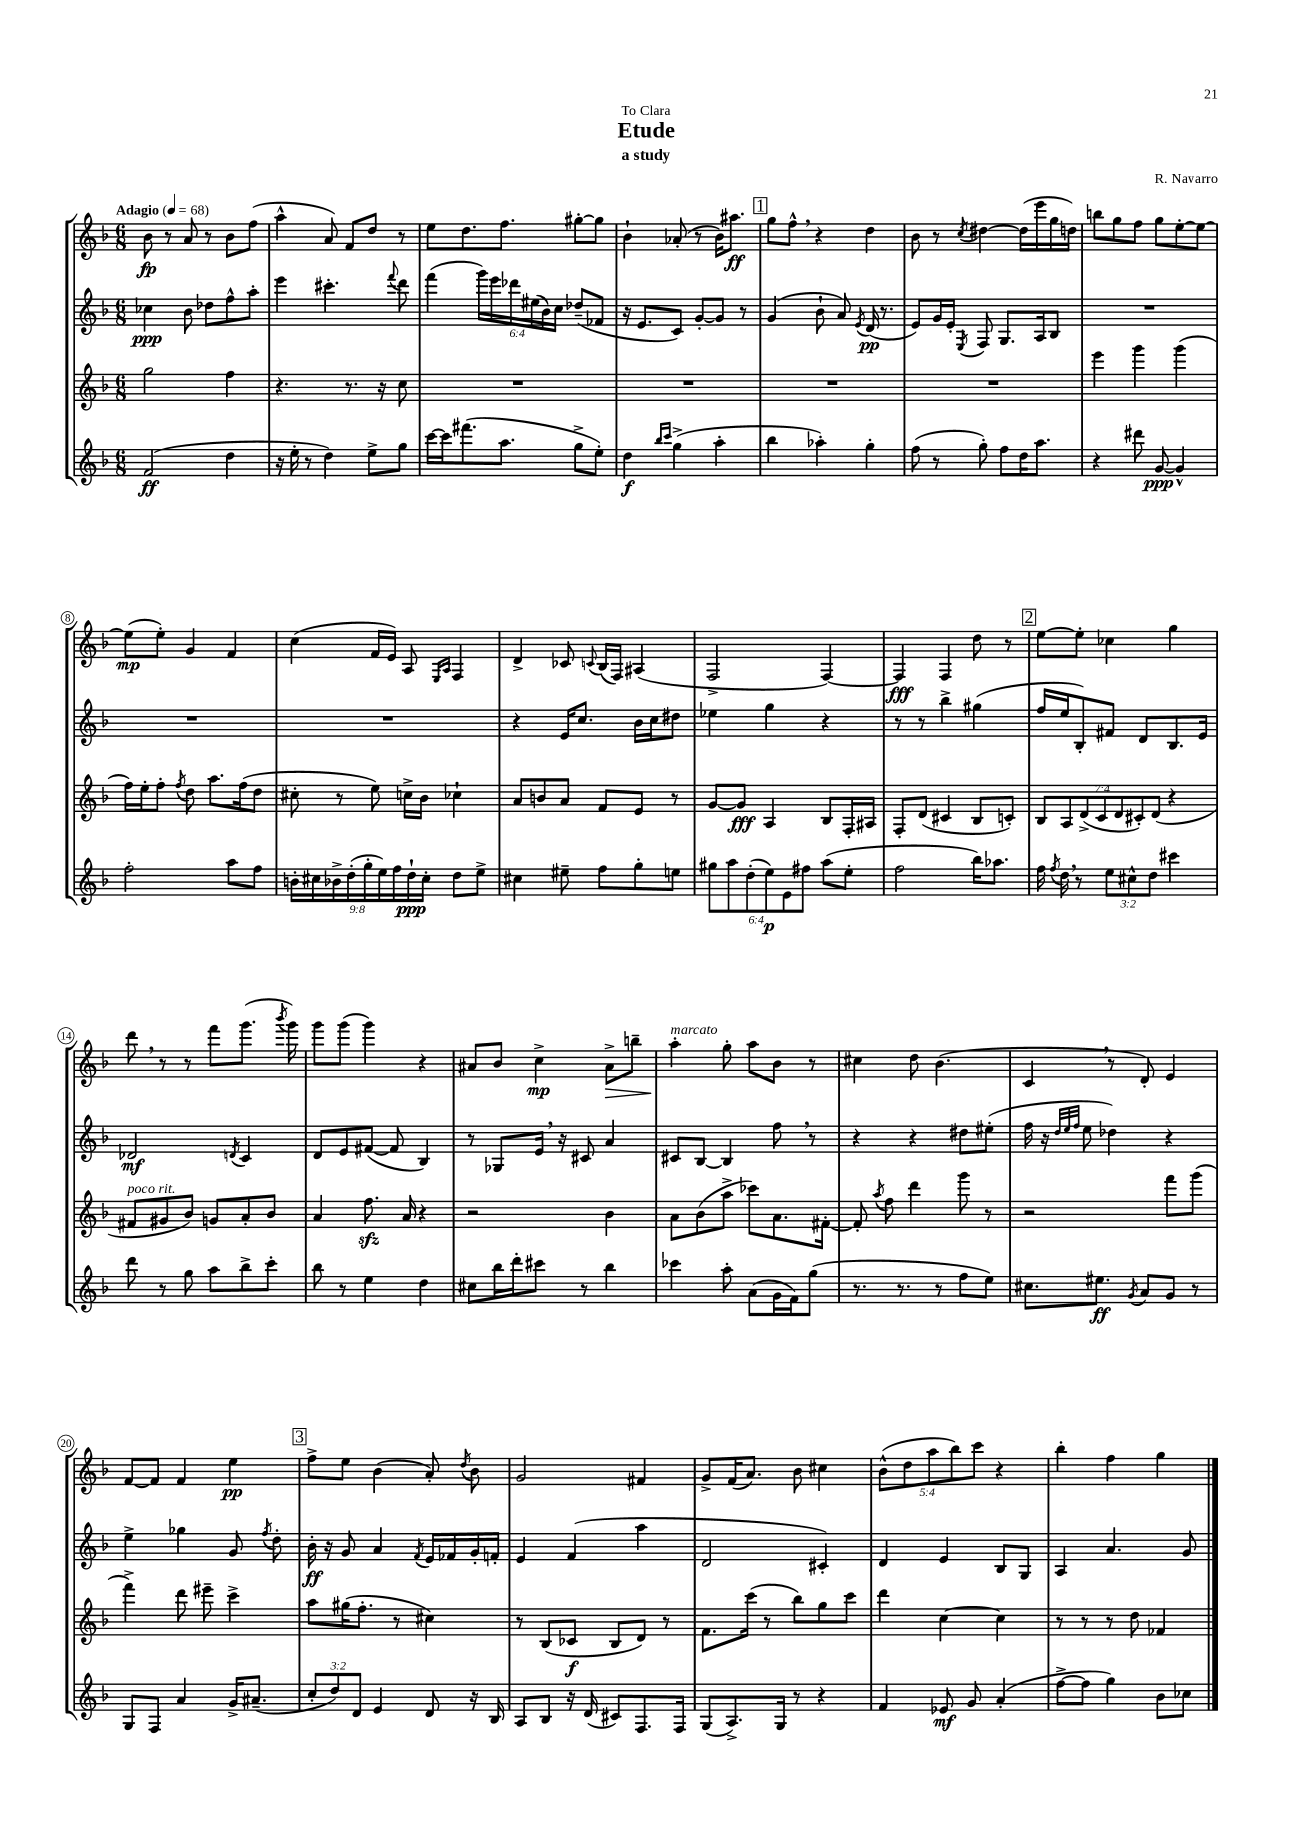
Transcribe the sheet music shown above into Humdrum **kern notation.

**kern	**dynam	**kern	**dynam	**kern	**dynam	**kern	**dynam
*part4	*part4	*part3	*part3	*part2	*part2	*part1	*part1
*staff4	*staff4	*staff3	*staff3	*staff2	*staff2	*staff1	*staff1
*clefG2	*	*clefG2	*	*clefG2	*	*clefG2	*
*k[b-]	*	*k[b-]	*	*k[b-]	*	*k[b-]	*
*M6/8	*	*M6/8	*	*M6/8	*	*M6/8	*
*MM68	*	*MM68	*	*MM68	*	*MM68	*
=1	=1	=1	=1	=1	=1	=1	=1
!	!	!	!	!	!	!LO:TX:a:B:t=Adagio	!
(2f/	ff	2gg\	.	4cc-X\	ppp	8b-\	fp
.	.	.	.	.	.	8r	.
.	.	.	.	8b-\	.	8a/	.
.	.	.	.	8dd-X\L	.	8r	.
4dd\	.	4ff\	.	8ff^^\	.	8b-\L	.
.	.	.	.	8aa'\J	.	(8ff\J	.
=2	=2	=2	=2	=2	=2	=2	=2
16r	.	4.r	.	4eee\	.	4aa^^\	.
16ee'\	.	.	.	.	.	.	.
8r	.	.	.	.	.	.	.
4dd\)	.	.	.	4.ccc#X'\	.	8a/)	.
.	.	8.r	.	.	.	8f/L	.
8ee^\L	.	.	.	.	.	8dd/J	.
.	.	16r	.	.	.	.	.
.	.	.	.	8qqfff/	.	.	.
8gg\J	.	8cc\	.	8ddd\	.	8r	.
=3	=3	=3	=3	=3	=3	=3	=3
[16ccc\LL	.	2.r	.	(4fff\	.	8ee\L	.
16ccc\J]	.	.	.	.	.	.	.
(8.fff#X\	.	.	.	.	.	8.dd\	.
.	.	.	.	24ggg\LL)	.	.	.
.	.	.	.	24eee\	.	.	.
8.aa\J	.	.	.	.	.	8.ff\J	.
.	.	.	.	24ddd-X\	.	.	.
.	.	.	.	(24ee#X\	.	.	.
.	.	.	.	24b-\)	.	.	.
.	.	.	.	24cc\JJ	.	.	.
8gg^\L	.	.	.	(8dd-X~/L	.	[8gg#X'\L	.
8ee'\J)	.	.	.	8f-X/J	.	8gg#\J]	.
=4	=4	=4	=4	=4	=4	=4	=4
4dd\	f	2.r	.	16r	.	4b-`\	.
.	.	.	.	8.e/L	.	.	.
16qqbb-/LL	.	.	.	.	.	.	.
16qqccc/JJ	.	.	.	.	.	.	.
(4gg^\	.	.	.	8c/J)	.	(8a-X'/	.
.	.	.	.	[8g'/L	.	8r	.
4aa'\	.	.	.	8g/J]	.	16b-\KL)	.
.	.	.	.	.	.	8.aa#X\J	ff
.	.	.	.	8r	.	.	.
!!LO:REH:place=s1:t=1
=5	=5	=5	=5	=5	=5	=5	=5
4bb-\	.	2.r	.	(4g/	.	8gg\L	.
.	.	.	.	.	.	8ff^^,\J	.
4aa-X'\)	.	.	.	8b-`\	.	4r	.
.	.	.	.	8a/)	.	.	.
.	.	.	.	8qe/	.	.	.
4gg'\	.	.	.	(16d/	pp	4dd\	.
.	.	.	.	8.r	.	.	.
=6	=6	=6	=6	=6	=6	=6	=6
(8ff\	.	2.r	.	8e/L)	.	8b-\	.
8r	.	.	.	16g/L	.	8r	.
.	.	.	.	16e'/JJ	.	.	.
.	.	.	.	8qE/	.	8qcc/	.
8gg'\)	.	.	.	8F/	.	[4dd#X\	.
8ff\L	.	.	.	8.G/L	.	.	.
16dd\K	.	.	.	.	.	(16dd#\LL]	.
8.aa\J	.	.	.	16A/k	.	16eee\	.
.	.	.	.	8B-/J	.	16gg\	.
.	.	.	.	.	.	16ddn\JJ)	.
=7	=7	=7	=7	=7	=7	=7	=7
4r	.	4eee\	.	2.r	.	8bbn\L	.
.	.	.	.	.	.	8gg\	.
8ddd#X\	.	4ggg\	.	.	.	8ff\J	.
[8g/	ppp	.	.	.	.	8gg\L	.
4g^^/]	.	(4ggg\	.	.	.	[8ee'\	.
.	.	.	.	.	.	8ee\J_	.
!!LO:LB:g=z
=8	=8	=8	=8	=8	=8	=8	=8
2ff'\	.	16ff\LL)	.	2.r	.	(8ee\L]	mp
.	.	16ee'\J	.	.	.	.	.
.	.	8ff'\J	.	.	.	8ee'\J)	.
.	.	8qff/	.	.	.	.	.
.	.	8dd\	.	.	.	4g/	.
.	.	8.aa\L	.	.	.	.	.
8aa\L	.	.	.	.	.	4f/	.
.	.	(16ff\k	.	.	.	.	.
8ff\J	.	8dd\J	.	.	.	.	.
=9	=9	=9	=9	=9	=9	=9	=9
18bn'\LL	.	8cc#X'\	.	2.r	.	(4cc\	.
18cc#X\	.	.	.	.	.	.	.
18b-X^\	.	.	.	.	.	.	.
.	.	8r	.	.	.	.	.
(18dd'\	.	.	.	.	.	.	.
18gg'\	.	.	.	.	.	.	.
.	.	8ee\)	.	.	.	16f/LL	.
18ee\)	.	.	.	.	.	.	.
.	.	.	.	.	.	16e/JJ)	.
18ff\	.	.	.	.	.	.	.
.	.	16ccn^\LL	.	.	.	8A/	.
18dd`\	ppp	.	.	.	.	.	.
.	.	16b-\JJ	.	.	.	.	.
18cc#'\JJ	.	.	.	.	.	.	.
.	.	.	.	.	.	16qqE/LL	.
.	.	.	.	.	.	16qqA/JJ	.
8dd\L	.	4cc-X`\	.	.	.	4F/	.
8ee^\J	.	.	.	.	.	.	.
=10	=10	=10	=10	=10	=10	=10	=10
4cc#X\	.	8a/L	.	4r	.	4d^/	.
.	.	8bn/	.	.	.	.	.
8ee#X~\	.	8a/J	.	16e/KL	.	8c-X/	.
.	.	.	.	8.cc/J	.	.	.
.	.	.	.	.	.	8qqcn/	.
8ff\L	.	8f/L	.	.	.	(16B-/LL	.
.	.	.	.	.	.	16F/JJ)	.
8gg'\	.	8e/J	.	16b-\LL	.	(4A#X/	.
.	.	.	.	16cc\J	.	.	.
8een\J	.	8r	.	8dd#X\J	.	.	.
=11	=11	=11	=11	=11	=11	=11	=11
12gg#X\L	.	[8g/L	.	4ee-X\	.	2F^/	.
12aa\	.	.	.	.	.	.	.
.	.	8g/J]	fff	.	.	.	.
(12dd'\	.	.	.	.	.	.	.
12ee\)	p	4A/	.	4gg\	.	.	.
12e\	.	.	.	.	.	.	.
12ff#X\J	.	.	.	.	.	.	.
(8aa\L	.	8B-/L	.	4r	.	[4F/)	.
8ee'\J	.	16F'/L	.	.	.	.	.
.	.	16A#X/JJ	.	.	.	.	.
=12	=12	=12	=12	=12	=12	=12	=12
2ff\	.	8F'/L	.	8r	.	4F/]	fff
.	.	(8d/J	.	8r	.	.	.
.	.	4c#X/	.	4bb-^\	.	4F/	.
16bb-\KL)	.	8B-/L	.	(4gg#X\	.	8dd\	.
8.aa-X\J	.	.	.	.	.	.	.
.	.	8cn'/J)	.	.	.	8r	.
!!LO:REH:place=s1:t=2
=13	=13	=13	=13	=13	=13	=13	=13
16ff\	.	14B-/L	.	16ff/LL	.	[8ee\L	.
8qff/	.	.	.	.	.	.	.
16dd,\	.	.	.	16ee/J	.	.	.
.	.	14A/	.	.	.	.	.
8r	.	.	.	8B-'/)	.	8ee'\J]	.
.	.	(14d^/	.	.	.	.	.
.	.	14c/	.	.	.	.	.
12ee\L	.	.	.	8f#X/J	.	4cc-X\	.
.	.	14d/	.	.	.	.	.
12cc#X^^\	.	.	.	.	.	.	.
.	.	14c#X'/)	.	.	.	.	.
.	.	.	.	8d/L	.	.	.
12dd\J	.	.	.	.	.	.	.
.	.	(14d/J	.	.	.	.	.
4ccc#X\	.	4r	.	8.B-/	.	4gg\	.
.	.	.	.	16e/Jk	.	.	.
!!LO:LB:g=z
=14	=14	=14	=14	=14	=14	=14	=14
!	!	!LO:TX:a:i:t=poco rit.	!	!	!	!	!
8ddd\	.	8f#X/L	.	2d-X/	mf	8ddd,\	.
8r	.	8g#X/	.	.	.	8r	.
8gg\	.	8b-/J)	.	.	.	8r	.
8aa\L	.	8gn/L	.	.	.	8fff\L	.
.	.	.	.	8qdn/	.	.	.
8bb-^\	.	8a'/	.	4c/	.	(8.ggg\J	.
8ccc'\J	.	8b-/J	.	.	.	.	.
.	.	.	.	.	.	8qbbb-/	.
.	.	.	.	.	.	16ggg\)	.
=15	=15	=15	=15	=15	=15	=15	=15
8bb-\	.	4a/	.	8d/L	.	8ggg\L	.
8r	.	.	.	8e/	.	(8ggg\J	.
4ee\	.	8.ffzz\	.	([8f#X/J	.	4ggg\)	.
.	.	.	.	8f#/]	.	.	.
.	.	16a/	.	.	.	.	.
4dd\	.	4r	.	4B-/)	.	4r	.
=16	=16	=16	=16	=16	=16	=16	=16
8cc#X\L	.	2r	.	8r	.	8a#X/L	.
16bb-\L	.	.	.	8G-X/L	.	8b-/J	.
16ddd'\J	.	.	.	.	.	.	.
8ccc#X\J	.	.	.	16e,/Jk	.	4cc^\	mp
.	.	.	.	16r	.	.	.
8r	.	.	.	8c#X/	.	.	.
!	!	!	!	!	!	!	!LO:HP:b
4bb-\	.	4b-\	.	4a/	.	8a#^\L	>
.	.	.	.	.	.	8bbn~\J	.
=17	=17	=17	=17	=17	=17	=17	=17
!	!	!	!	!	!	!LO:TX:a:i:t=marcato	!
4ccc-X\	.	8a\L	.	8c#X/L	.	4aa'\	.
.	.	(8b-\	.	[8B-/J	.	.	.
8aa'\	.	8aa^\J	.	4B-/]	.	8gg'\	]
(8a\L	.	8ccc-X\L)	.	.	.	8aa\L	.
16g\L	.	8.a\	.	8ff,\	.	8b-\J	.
16f\J)	.	.	.	.	.	.	.
(8gg\J	.	.	.	8r	.	8r	.
.	.	[16f#X'\Jk	.	.	.	.	.
=18	=18	=18	=18	=18	=18	=18	=18
8.r	.	8f#'/]	.	4r	.	4cc#X\	.
.	.	8qaa/	.	.	.	.	.
.	.	8ff\	.	.	.	.	.
8.r	.	.	.	.	.	.	.
.	.	4ddd\	.	4r	.	8dd\	.
8r	.	.	.	.	.	(4.b-\	.
8ff\L	.	8ggg\	.	8dd#X\L	.	.	.
8ee\J)	.	8r	.	(8ee#X'\J	.	.	.
=19	=19	=19	=19	=19	=19	=19	=19
8.cc#X\L	.	2r	.	16ff\	.	4c,/	.
.	.	.	.	16r	.	.	.
.	.	.	.	32qqdd/LLL	.	.	.
.	.	.	.	32qqee/	.	.	.
.	.	.	.	32qqff/JJJ	.	.	.
.	.	.	.	8ee\	.	.	.
8.ee#X\J	ff	.	.	.	.	.	.
.	.	.	.	4dd-X\)	.	8r	.
8qg/	.	.	.	.	.	.	.
8a/L	.	.	.	.	.	8d'/)	.
8g/J	.	8fff\L	.	4r	.	4e/	.
8r	.	(8ggg\J	.	.	.	.	.
!!LO:LB:g=z
=20	=20	=20	=20	=20	=20	=20	=20
8G/L	.	4fff^\)	.	4ee^\	.	[8f/L	.
8F/J	.	.	.	.	.	8f/J]	.
4a/	.	8ddd\	.	4gg-X\	.	4f/	.
.	.	8eee#X~\	.	.	.	.	.
16g^/KL	.	4ccc^\	.	8g/	.	4ee\	pp
(8.a#X~/J	.	.	.	.	.	.	.
.	.	.	.	8qff/	.	.	.
.	.	.	.	8dd'\	.	.	.
!!LO:REH:place=s1:t=3
=21	=21	=21	=21	=21	=21	=21	=21
12cc'/L	.	8aa\L	.	16b-'\	ff	8ff^\L	.
.	.	.	.	16r	.	.	.
12dd/)	.	.	.	.	.	.	.
.	.	(16gg#X\K	.	8g/	.	8ee\J	.
12d/J	.	.	.	.	.	.	.
.	.	8.ff'\J	.	.	.	.	.
4e/	.	.	.	4a/	.	(4b-\	.
.	.	8r	.	.	.	.	.
.	.	.	.	8qf/	.	.	.
8d/	.	4cc#X\)	.	16e/LL	.	8a'/)	.
.	.	.	.	16f-X/	.	.	.
.	.	.	.	.	.	8qdd/	.
16r	.	.	.	16g'/	.	8b-\	.
16B-/	.	.	.	16fn'/JJ	.	.	.
=22	=22	=22	=22	=22	=22	=22	=22
8A/L	.	8r	.	4e/	.	2g/	.
8B-/J	.	(8B-/L	.	.	.	.	.
16r	.	8c-X/J	f	(4f/	.	.	.
(16d/	.	.	.	.	.	.	.
8c#X/L)	.	8B-/L	.	.	.	.	.
8.F/	.	8d/J)	.	4aa\	.	4f#X/	.
.	.	8r	.	.	.	.	.
16F/Jk	.	.	.	.	.	.	.
=23	=23	=23	=23	=23	=23	=23	=23
(8G/L	.	8.f\L	.	2d/	.	8g^/L	.
8.A^/)	.	.	.	.	.	(16f/K	.
.	.	(16ccc\Jk	.	.	.	8.a/J)	.
.	.	8r	.	.	.	.	.
16G/Jk	.	.	.	.	.	.	.
8r	.	8bb-\L)	.	.	.	8b-\	.
4r	.	8gg\	.	4c#X'/)	.	4cc#X\	.
.	.	8ccc\J	.	.	.	.	.
=24	=24	=24	=24	=24	=24	=24	=24
4f/	.	4ddd\	.	4d/	.	(10b-^^\L	.
.	.	.	.	.	.	10dd\	.
.	.	.	.	.	.	10aa\	.
8e-X/	mf	[4cc\	.	4e/	.	.	.
.	.	.	.	.	.	10bb-\)	.
8g/	.	.	.	.	.	.	.
.	.	.	.	.	.	10ccc\J	.
(4a'/	.	4cc\]	.	8B-/L	.	4r	.
.	.	.	.	8G/J	.	.	.
=25	=25	=25	=25	=25	=25	=25	=25
[8ff^\L	.	8r	.	4A/	.	4bb-'\	.
8ff\J]	.	8r	.	.	.	.	.
4gg\)	.	8r	.	4.a/	.	4ff\	.
.	.	8dd\	.	.	.	.	.
8b-\L	.	4f-X/	.	.	.	4gg\	.
8cc-X\J	.	.	.	8g/	.	.	.
==	==	==	==	==	==	==	==
*-	*-	*-	*-	*-	*-	*-	*-
